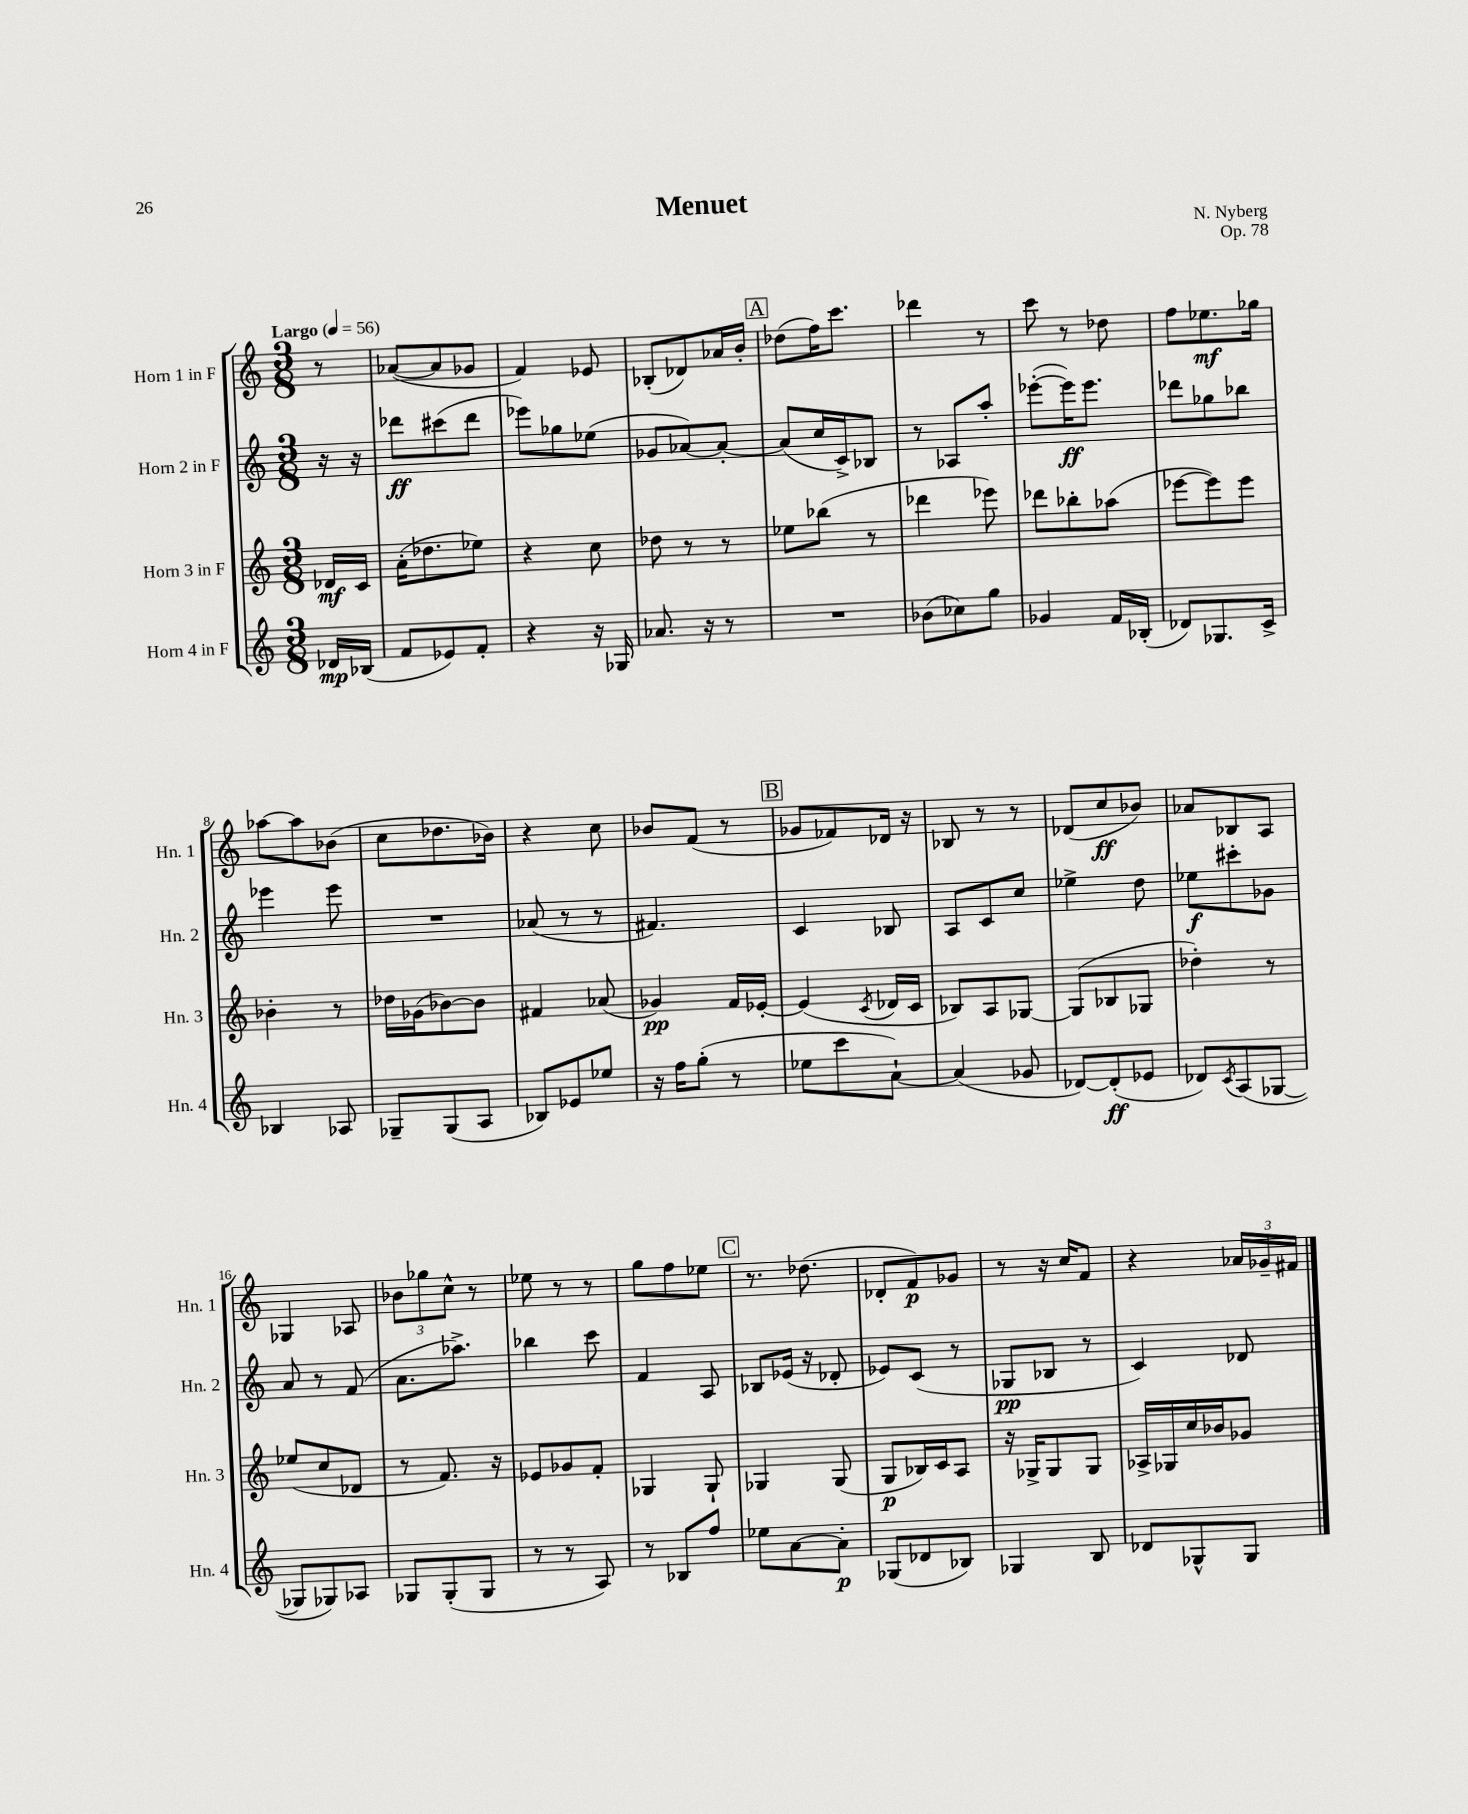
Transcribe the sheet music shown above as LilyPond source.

\header { title = "Menuet" composer = "N. Nyberg" opus = "Op. 78" }
<<
\new StaffGroup <<
\new Staff = "s0" \with { instrumentName = "Horn 1 in F" shortInstrumentName = "Hn. 1" } {
    \clef treble \key c \major \numericTimeSignature \time 3/8 \partial 8 \tempo "Largo" 4 = 56
    r8 |
    aes'8~( aes'8 ges'8 |
    f'4) ees'8 |
    bes8-.( des'8) aes'16 b'16-. |
    \mark \markup { \box "A" } des''8( f''16) c'''8. |
    des'''4 r8 |
    c'''8 r8 des''8 |
    f''8 ees''8.\mf ges''16 |
    aes''8~ aes''8 bes'8( |
    c''8 des''8. bes'16) |
    r4 c''8 |
    bes'8 f'8( r8 |
    \mark \markup { \box "B" } ges'8 fes'8) des'16 r16 |
    bes8 r8 r8 |
    des'8( c''8\ff bes'8) |
    aes'8 bes8 a8 |
    ges4 aes8 |
    \tuplet 3/2 { bes'8 ges''8 c''8-^ } r8 |
    ees''8 r8 r8 |
    g''8 f''8 ees''8 |
    \mark \markup { \box "C" } r8. des''8.( |
    des'8-. f'8\p) ges'8 |
    r8 r16 c''16 f'8 |
    r4 \tuplet 3/2 { aes'16 ges'16-- fis'16 } \bar "|." |
}
\new Staff = "s1" \with { instrumentName = "Horn 2 in F" shortInstrumentName = "Hn. 2" } {
    \clef treble \key c \major \numericTimeSignature \time 3/8 \partial 8
    r16 r16 |
    des'''8\ff cis'''8( des'''8 |
    ees'''8) ges''8 ees''8( |
    ges'8 aes'8~) aes'8~-. |
    \mark \markup { \box "A" } aes'8( c''16 c'16->) bes8 |
    r8 aes8 a''8-. |
    ees'''8~-.( ees'''16\ff) ees'''8. |
    des'''8 ges''8 bes''8 |
    ees'''4 ees'''8 |
    R4. |
    aes'8( r8 r8 |
    fis'4.) |
    \mark \markup { \box "B" } c'4 bes8 |
    a8 c'8 c''8 |
    ees''4-> d''8 |
    ees''8\f cis'''8-. ges'8 |
    a'8 r8 f'8( |
    a'8. aes''8.->) |
    bes''4 c'''8 |
    f'4 a8 |
    \mark \markup { \box "C" } bes8 ees'16( r16 des'8-. |
    ees'8) c'8( r8 |
    ges8\pp bes8 r8 |
    c'4) des'8 \bar "|." |
}
\new Staff = "s2" \with { instrumentName = "Horn 3 in F" shortInstrumentName = "Hn. 3" } {
    \clef treble \key c \major \numericTimeSignature \time 3/8 \partial 8
    des'16\mf c'16 |
    a'16-.( des''8. ees''8) |
    r4 c''8 |
    des''8 r8 r8 |
    \mark \markup { \box "A" } ees''8 bes''8( r8 |
    des'''4 ees'''8) |
    des'''8 bes''8-. aes''8( |
    ees'''8~ ees'''8) ees'''8 |
    bes'4-. r8 |
    des''16 ges'16( bes'8~) bes'8 |
    fis'4 aes'8( |
    ges'4\pp) f'16 ees'16~-. |
    \mark \markup { \box "B" } ees'4( \acciaccatura { c'8 } des'16 c'16 |
    bes8) a8 ges8~ |
    ges8( bes8 ges8 |
    des''4-.) r8 |
    ees''8( c''8 des'8 |
    r8 f'8.) r16 |
    ees'8 ges'8 f'8-. |
    ges4 ges8-! |
    \mark \markup { \box "C" } ges4 ges8( |
    g8\p bes16) c'16 a8 |
    r16 ges16-> ges8 ges8 |
    aes16-> ges16 c''16 bes'16 ges'8 \bar "|." |
}
\new Staff = "s3" \with { instrumentName = "Horn 4 in F" shortInstrumentName = "Hn. 4" } {
    \clef treble \key c \major \numericTimeSignature \time 3/8 \partial 8
    des'16\mp bes16( |
    f'8 ees'8) f'8-. |
    r4 r16 ges16 |
    aes'8. r16 r8 |
    \mark \markup { \box "A" } R4. |
    bes'8( ces''8) g''8 |
    ges'4 f'16 bes16-.( |
    des'8) ges8. c'16-> |
    bes4 aes8 |
    ges8-- ges8( a8 |
    bes8) ees'8 ees''8 |
    r16 f''16 g''8-.( r8 |
    \mark \markup { \box "B" } ees''8 c'''8 a'8~-!) |
    a'4( ges'8 |
    des'8~) des'8-.\ff( ees'8 |
    des'8) \acciaccatura { c'8 } a8( ges8~ |
    ges8 ges8) aes8 |
    ges8 ges8-.( ges8 |
    r8 r8 a8) |
    r8 bes8 f''8 |
    \mark \markup { \box "C" } ees''8 a'8~ a'8-.\p |
    ges8( des'8 bes8) |
    ges4 b8 |
    des'8 ges8-^ ges8 \bar "|." |
}
>>
>>
